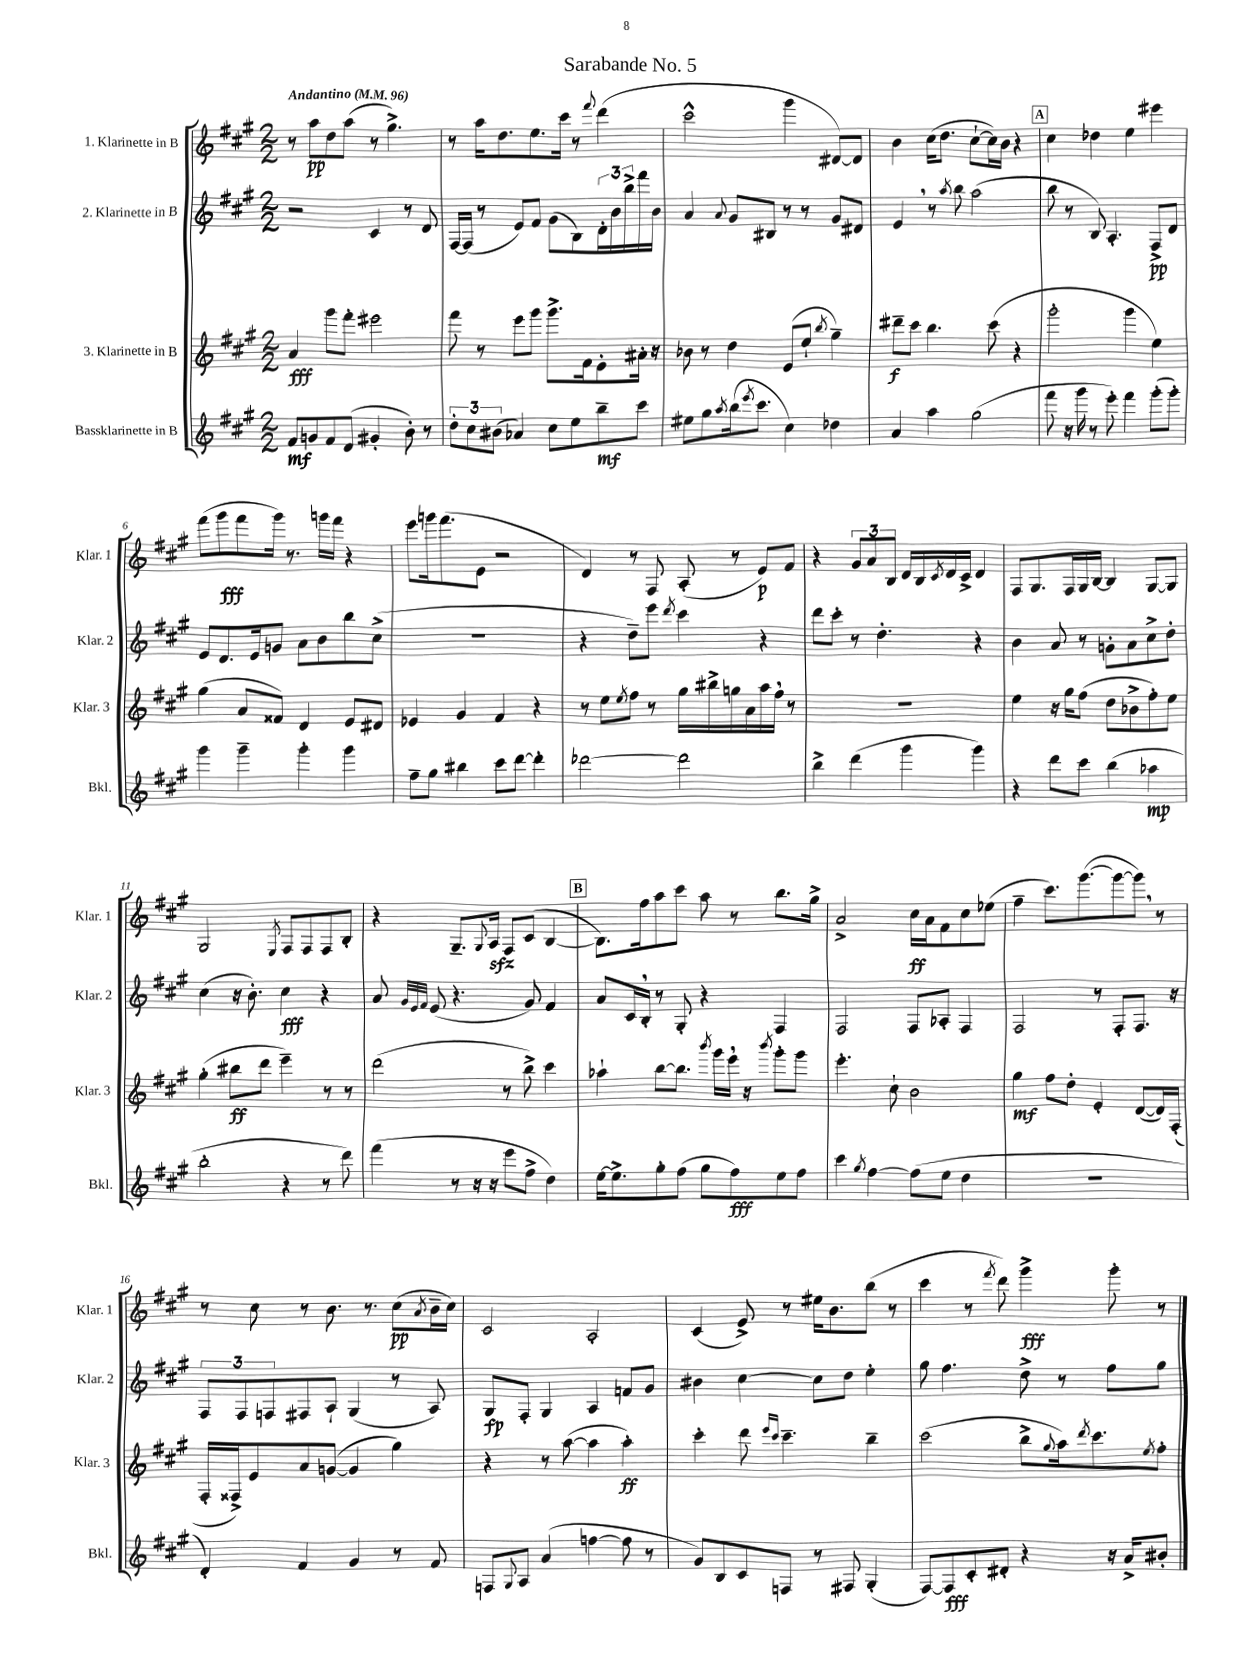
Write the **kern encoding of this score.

**kern	**kern	**kern	**kern
*staff4	*staff3	*staff2	*staff1
*clefG2	*clefG2	*clefG2	*clefG2
*k[f#c#g#]	*k[f#c#g#]	*k[f#c#g#]	*k[f#c#g#]
*M2/2	*M2/2	*M2/2	*M2/2
*MM96	*MM96	*MM96	*MM96
8f#	4a	2r	8r
8g	.	.	8aa
8f#	8ggg#	.	8dd
(8d	8fff#'	.	(8aa
4g#'	2eee#	4c#	8r
.	.	.	4.gg#^)
8b')	.	8r	.
8r	.	8d	.
=	=	=	=
12dd'	8fff#	[16F#	8r
.	.	(16F#]	.
12cc#	.	.	.
.	8r	8r	16aa
(12b#	.	.	.
.	.	.	8.dd
4a-)	8eee	8e)	.
.	8ggg#	8f#	8.ee
8cc#	8.ggg#^	(8g#	.
.	.	.	16ccc#
8ee	.	8B)	8r
.	16f#	.	.
.	.	.	8qqfff#
8bb~	8e'	24d'	(4ddd
.	.	24b	.
.	.	24bb^	.
8ccc#	16a#'	16fff#	.
.	16r	16b	.
=	=	=	=
8ee#	8b-	4a	2ccc#^^
8gg#	8r	.	.
8qaa	.	8qqa	.
(16bb	4dd	8g#	.
8qeee	.	.	.
8.ccc#	.	.	.
.	.	8B#	.
4cc#)	(8e	8r	4ggg#
.	8ee`	8r	.
.	8qbb	.	.
4dd-	4gg#~)	8g#	[8d#)
.	.	8d#	8d#]
=	=	=	=
4a	8ddd#~	4e	4b
.	8ccc#	.	.
4aa	4.bb	8r	(16cc#
.	.	.	8.dd
.	.	8qaa	.
.	.	8bb	.
(2gg#	.	(2aa	[8cc#`
.	(8ccc#	.	16cc#])
.	.	.	16b
.	4r	.	4r
=	=	=	=
8fff#	2ggg#'	8bb	4cc#
16r	.	8r	.
16ggg#	.	.	.
8r	.	8B)	4dd-
8eee')	.	4.A'	.
4fff#	4ggg#	.	4ee
(8ggg#'	4ee)	8F#^	4eee#
8ggg#')	.	8d	.
=	=	=	=
4ggg#	(4gg#	8e	(8fff#
.	.	8.d	8ggg#
4ggg#~	8a	.	8fff#
.	.	16e	.
.	8f##)	8g	16ggg#)
.	.	.	8.r
4ggg#'	4d	8a	.
.	.	8b	16ggg
.	.	.	16fff#
4ggg#	8e	8bb	4r
.	8d#	(8cc#^	.
=	=	=	=
8ff#~	4e-	1r	8eee
8gg#	.	.	16ggg
.	.	.	(8.fff#
4bb#	4g#	.	.
.	.	.	8e
8ccc#	4f#	.	2r
[8ddd	.	.	.
4ddd']	4r	.	.
=	=	=	=
[2ddd-	8r	4r	4d)
.	8ee	.	.
.	8qee	.	.
.	8ff#	8dd~)	8r
.	8r	8eee	8F#
.	.	8qddd	.
2ddd-]	16gg#	4ccc#	(8A'
.	16bb#^	.	.
.	16gg	.	8r
.	16a	.	.
.	16aa	4r	8e)
.	16ff#	.	.
.	8r	.	8f#
=	=	=	=
4bb^	1r	8ddd	4r
.	.	8ccc#'	.
(4ddd	.	8r	12g#
.	.	.	12a
.	.	4.dd'	.
.	.	.	12B
4ggg#	.	.	16d
.	.	.	16B
.	.	.	8qc#
.	.	.	16d
.	.	.	16c#^
4ggg#)	.	4r	4d
=	=	=	=
4r	4ee	4b	8F#
.	.	.	8.G#
8ddd	16r	8a	.
.	16gg#	.	16F#
8ccc#	(8ff#	8r	16G#
.	.	.	[16B
(4bb	8dd	8g'	4B]
.	8b-^	8a	.
4aa-	8ff#')	8cc#^	[8G#
.	8ee	8dd'	8G#]
=	=	=	=
2bb'	(4gg#'	(4cc#	2G#
.	8bb#	16r	.
.	.	8.b')	.
.	8ddd	.	.
.	.	.	8qE
4r	4eee~)	4cc#	8F#
.	.	.	8F#
8r	8r	4r	8F#
8ddd)	8r	.	8B'
=	=	=	=
(4fff#	(2ddd	8a	4r
.	.	32qqg#	.
.	.	32qqe	.
.	.	32qqf#	.
.	.	(8e	.
8r	.	4.r	8.G#~
16r	.	.	.
.	.	.	8qqG#
16r	.	.	16A
8eee	8r	.	8F#
8ff#^	8bb^)	8g#)	(8c#
4dd)	4ccc#	4f#	[4B
=	=	=	=
[16ee	4aa-`	8a	8.B])
8.ee^]	.	.	.
.	.	16c#	.
.	.	16B'	16ff#
8gg#'	[8bb	8r	8aa
(8ff#	8.bb]	8G#'	8ccc#
8gg#	.	4r	8aa
.	8qbbb	.	.
.	16ggg#	.	.
8ff#)	16eee	.	8r
.	16r	.	.
.	8qbbb	.	.
8ee	8ggg#'	4F#	8.bb
8ff#	8ggg#	.	.
.	.	.	16gg#^
=	=	=	=
4ccc#	4.eee'	2F#	2a^
8qgg#	.	.	.
[4ff#	.	.	.
.	8cc#`	.	.
(8ff#]	2b	8F#	16cc#
.	.	.	16a
8ee	.	8A-'	8f#
4dd	.	4F#	8cc#
.	.	.	(8ee-
=	=	=	=
1r	4gg#	2F#	4ff#~
.	8ff#	.	8.ccc#)
.	8dd'	.	.
.	.	.	([8.ggg#
.	4e'	8r	.
.	.	8F#'	8ggg#_
.	([8d	8.F#	8ggg#])
.	16d])	.	8r
.	(16F#'	16r	.
=	=	=	=
4d')	16F#'	12F#	8r
.	16F##^)	.	.
.	.	12F#	.
.	8e	.	8cc#
.	.	12F	.
4f#	8a	8F#	8r
.	([8g	8A`	8.b
4g#	4g]	(4G#	.
.	.	.	8.r
8r	4gg#)	8r	(8cc#
.	.	.	8qa
8f#	.	8A)	16b~
.	.	.	16cc#)
=	=	=	=
8F	4r	8G#	2c#
8qqG#	.	.	.
8A	.	8F#'	.
(4a	8r	4G#	.
.	([8aa	.	.
[4ff	4aa]	4A	2A'
8ff]	4aa')	8f	.
8r	.	8g#	.
=	=	=	=
8g#)	4ccc#'	4b#	(4c#
8B	.	.	.
8c#	8ddd	[4cc#	8e^)
.	16qqeee	.	.
.	16qqccc#	.	.
8F	4.ccc#~	.	8r
8r	.	8cc#]	16ee#
.	.	.	8.b
8F#	.	8dd	.
(4G#'	4bb~	4ee'	(8bb
.	.	.	8r
=	=	=	=
[8F#)	(2ccc#	8gg#	4ccc#
8F#]	.	4.ff#	.
8c#'	.	.	8r
.	.	.	8qfff#
8d#'	.	.	8ddd)
4r	8bb^	8dd^	4ggg#^
.	8qqgg#	.	.
.	16aa)	8r	.
.	8qddd	.	.
.	8.ccc#	.	.
16r	.	8ff#	8ggg#'
16a^	.	.	.
.	8qee	.	.
8b#'	8ff#'	8gg#	8r
==	==	==	==
*-	*-	*-	*-
